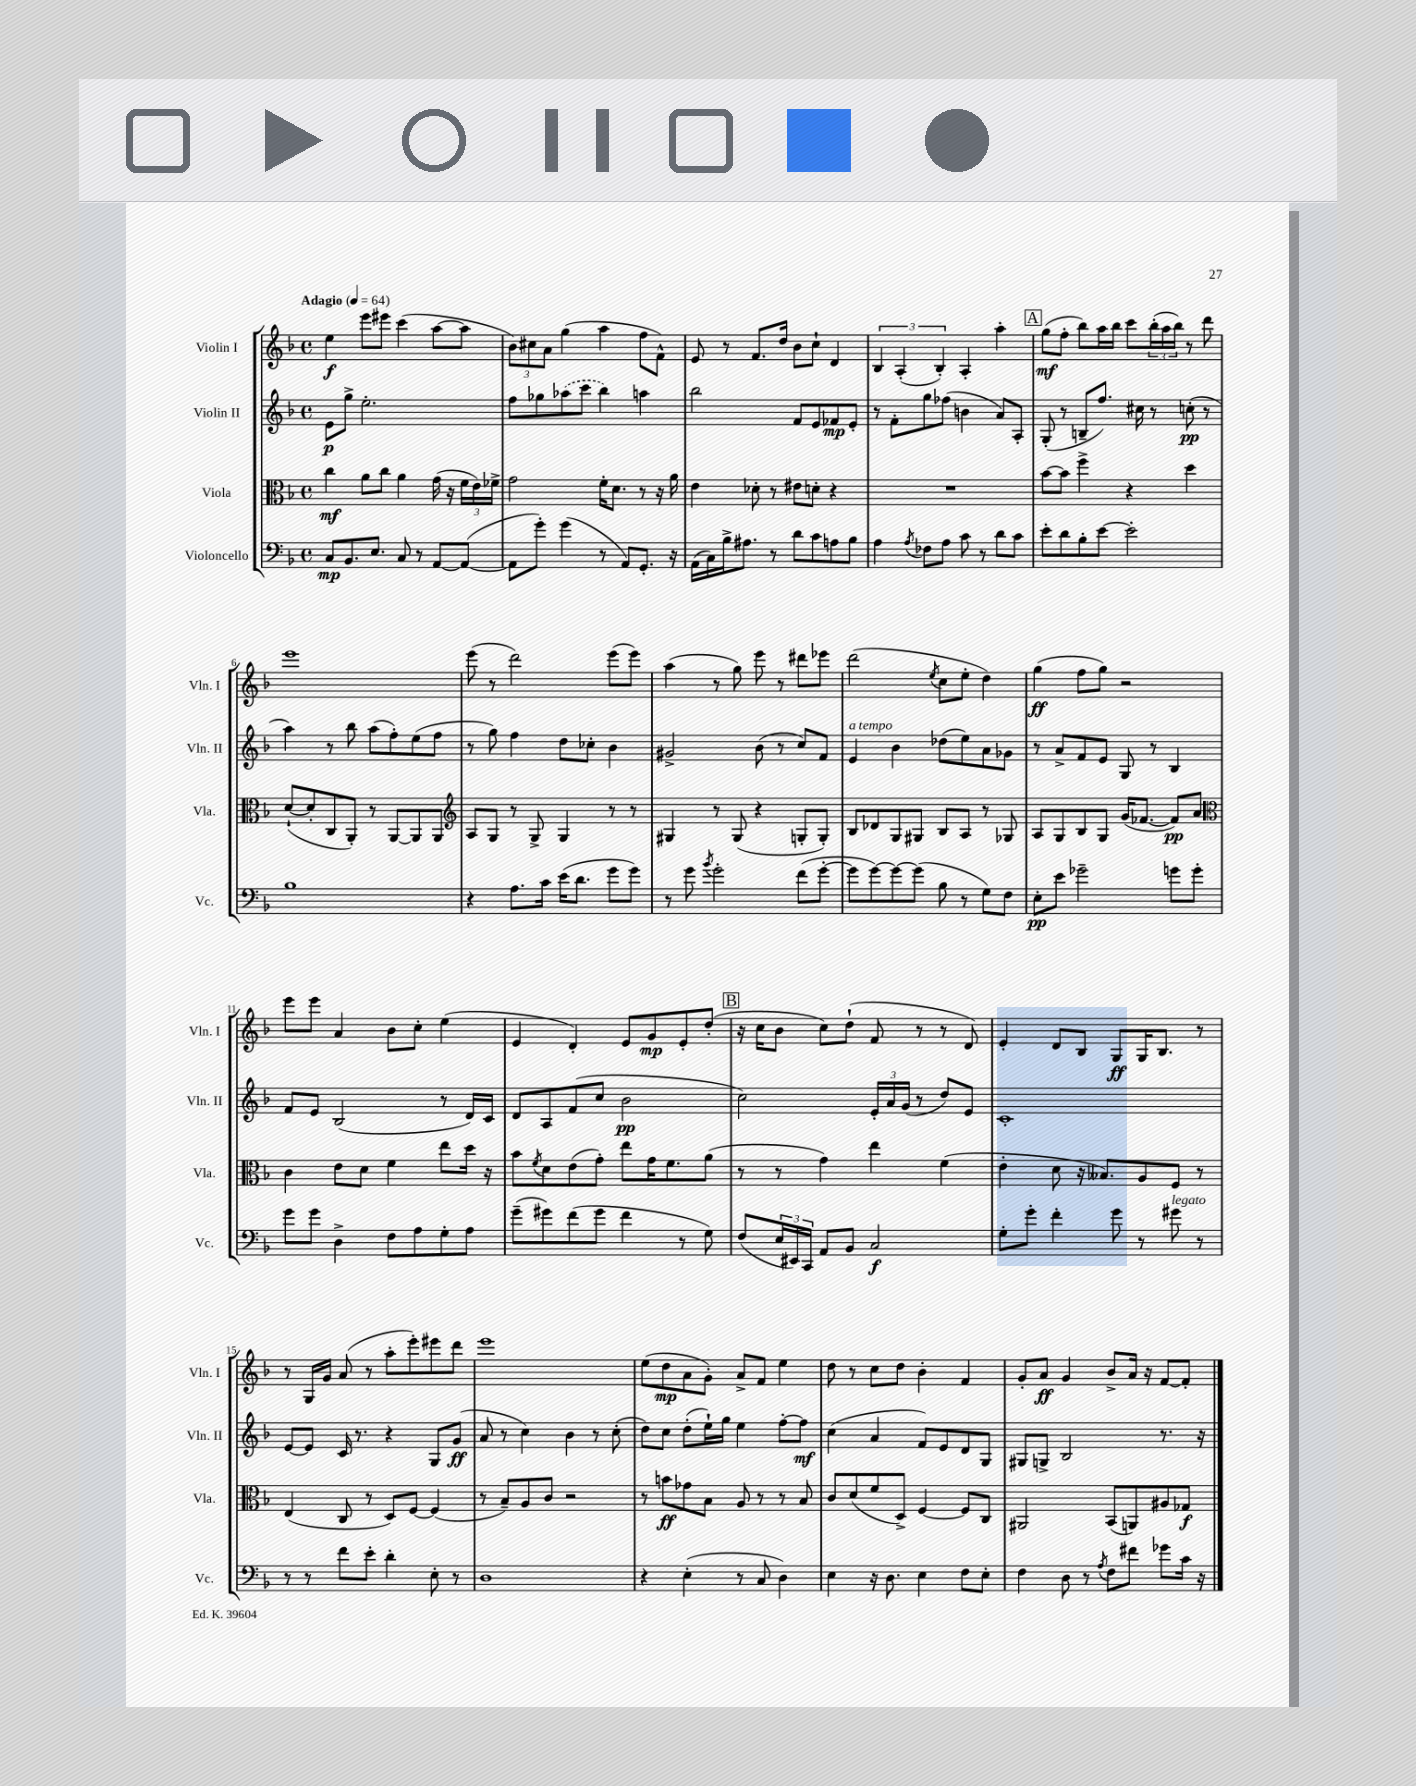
<<
\new StaffGroup <<
\new Staff = "s0" \with { instrumentName = "Violin I" shortInstrumentName = "Vln. I" } {
    \clef treble \key f \major \defaultTimeSignature \time 4/4 \tempo "Adagio" 4 = 64
    e''4\f e'''8 eis'''8 c'''4( a''8~ a''8 |
    \tuplet 3/2 { bes'8) cis''8 a'8 } g''4( a''4 f''8 f'8-^) |
    e'8 r8 f'8. d''16 bes'8 c''8-! d'4 |
    \tuplet 3/2 { bes4 a4-.( bes4-.) } a4-. a''4-. |
    \mark \markup { \box "A" } g''8\mf( f''8-. bes''8) a''16 bes''16 c'''8 \tuplet 3/2 { bes''16-.( a''16 bes''16) } r8 d'''8 |
    e'''1 |
    e'''8( r8 d'''2) e'''8( e'''8) |
    a''4( r8 g''8) e'''8 r8 dis'''8 ees'''8 |
    d'''2( \acciaccatura { e''8 } c''8 e''8-. d''4) |
    g''4\ff( f''8 g''8) r2 |
    e'''8 e'''8 a'4 bes'8 c''8-. e''4( |
    e'4 d'4-.) e'8 g'8\mp e'8-. d''8-.( |
    \mark \markup { \box "B" } r16 c''16 bes'8 c''8) d''8-!( f'8 r8 r8 d'8) |
    e'4-. d'8 bes8 g8\ff g16 bes8. r8 |
    r8 g16 g'16 a'8( r8 a''8-. e'''8-.) eis'''8 d'''8 |
    e'''1 |
    e''8( d''8\mp a'8 g'8-.) a'8-> f'8 e''4 |
    d''8 r8 c''8 d''8 bes'4-. f'4 |
    g'8-. a'8\ff g'4 bes'8-> a'16 r16 f'8~ f'8-. \bar "|." |
}
\new Staff = "s1" \with { instrumentName = "Violin II" shortInstrumentName = "Vln. II" } {
    \clef treble \key f \major \defaultTimeSignature \time 4/4
    e'8\p g''8-> e''2.-. |
    f''8 ges''8 \once \slurDashed aes''8( c'''8 bes''4) a''4 |
    bes''2 f'8 e'8 fes'8\mp e'8-. |
    r8 f'8-. g''8 fes''8( b'4 a'8) a8-. |
    \mark \markup { \box "A" } g8-.( r8 b8-- f''8.) cis''16 r8 c''8-.\pp( r8 |
    a''4) r8 bes''8 a''8( f''8-.) e''8( f''8 |
    r8 g''8) f''4 d''8 ces''8-. bes'4 |
    gis'2-> bes'8( r8 c''8) f'8 |
    e'4^\markup { \italic "a tempo" } bes'4 des''8( e''8) a'8 ges'8 |
    r8 a'8-> f'8 e'8 g8 r8 bes4 |
    f'8 e'8 bes2( r8 d'16) c'16 |
    d'8 a8 f'8( c''8 bes'2\pp |
    \mark \markup { \box "B" } c''2) \tuplet 3/2 { e'16-. a'16 g'16( } r8 d''8) e'8 |
    c'1-. |
    e'8~ e'8 c'16 r8. r4 g8 g'8\ff( |
    a'8 r8 c''4) bes'4 r8 c''8-.( |
    d''8) c''8 d''8-.( e''16-!) g''16 e''4 f''8~-. f''8\mf |
    c''4( a'4 f'8) e'8 d'8 g8 |
    gis8 g8-> bes2 r8. r16 \bar "|." |
}
\new Staff = "s2" \with { instrumentName = "Viola" shortInstrumentName = "Vla." } {
    \clef alto \key f \major \defaultTimeSignature \time 4/4
    c''4\mf a'8 c''8 a'4 g'16( r16 \tuplet 3/2 { f'16 e'16) fes'16-> } |
    g'2 f'16-. d'8. r8 r16 a'16 |
    e'4 des'8-. r8 eis'8 d'8-. r4 |
    R1 |
    \mark \markup { \box "A" } bes'8~ bes'8 f''4-> r4 d''4 |
    d'8~-!( d'8-. c8 a,8-.) r8 a,8~ a,8 a,8 |
    \clef treble a8 g8 r8 g8-> g4 r8 r8 |
    gis4 r8 gis8( r4 g8-. g8-.) |
    bes8 des'8 g8 gis8 bes8 a8 r8 ges8 |
    a8 g8 bes8 g8 g'16( fes'8.~ fes'8\pp) a'8 |
    \clef alto c'4 e'8 d'8 f'4 e''8 d''16 r16 |
    bes'8 \acciaccatura { f'8 } d'8 e'8( g'8-.) e''8 g'16 f'8. a'8( |
    \mark \markup { \box "B" } r8 r8 g'4) e''4 f'4( |
    e'4-. d'8 r16 beses8.) a8 f8 r8 |
    e4( c8 r8 d8) f8~ f4( |
    r8 bes8--) a8 c'8 r2 |
    r8 b'8\ff ges'8 bes8 a8 r8 r8 bes8 |
    c'8 d'8( f'8 d8->) f4~ f8 c8 |
    ais,2 bes,8( a,8) ais8 ges8\f \bar "|." |
}
\new Staff = "s3" \with { instrumentName = "Violoncello" shortInstrumentName = "Vc." } {
    \clef bass \key f \major \defaultTimeSignature \time 4/4
    c8\mp bes,8. e8. c8 r8 a,8~ a,8~( |
    a,8 g'8-.) g'4( r8 a,8) g,8.-. r16 |
    a,16( c16) bes16-> ais8. r8 d'8 c'8 a8 bes8 |
    a4 \acciaccatura { a8 } fes8 a8 c'8 r8 d'8 c'8 |
    \mark \markup { \box "A" } e'8-. d'8 bes8-. e'8~ e'2-. |
    bes1 |
    r4 a8. c'16 e'16( d'8. g'8 g'8) |
    r8 g'8 \acciaccatura { bes'8 } g'2-. f'8( g'8~-. |
    g'8 g'8~) g'8~ g'8( bes8 r8 g8) f8 |
    e8-.\pp e'8 ges'2-- g'8 g'8-. |
    g'8 g'8 d4-> f8 a8 g8-. a8 |
    g'8--( gis'8) f'8( gis'8 f'4 r8 g8) |
    \mark \markup { \box "B" } f8( \tuplet 3/2 { e16 eis,16) c,16 } a,8 bes,8 c2\f |
    g8-. g'8-. f'4-. g'8 r8 gis'8^\markup { \italic "legato" } r8 |
    r8 r8 f'8 e'8-. d'4-. e8-. r8 |
    d1 |
    r4 e4-.( r8 c8 d4) |
    e4 r16 d8. e4 f8 e8-. |
    f4 d8 r8 \acciaccatura { a8 } f8 fis'8 ges'8 c'16 r16 \bar "|." |
}
>>
>>
